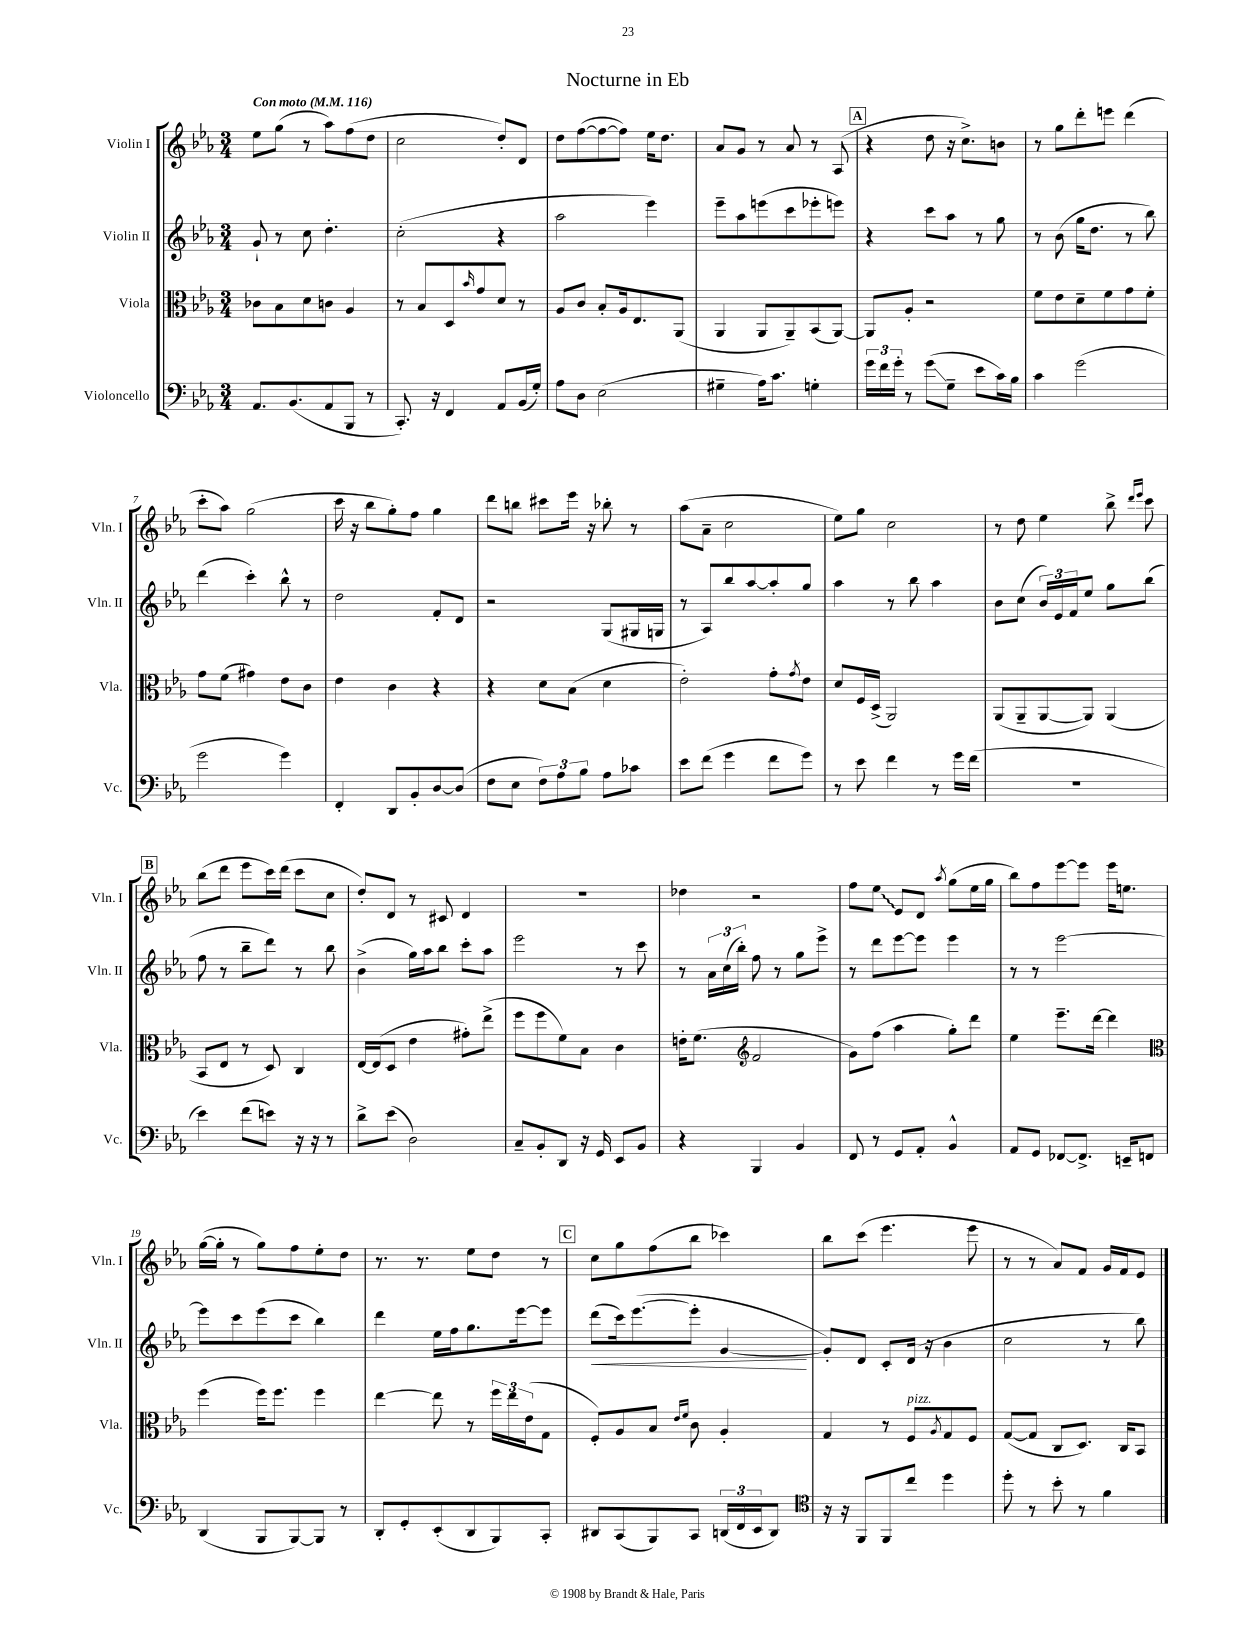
\header { title = "Nocturne in Eb" }
<<
\new StaffGroup <<
\new Staff = "s0" \with { instrumentName = "Violin I" shortInstrumentName = "Vln. I" } {
    \clef treble \key ees \major \numericTimeSignature \time 3/4 \tempo "Con moto" 4 = 116
    ees''8 g''8( r8 aes''8) f''8( d''8 |
    c''2 d''8-.) d'8 |
    d''8 f''8~( f''8~ f''8) ees''16 d''8. |
    aes'8 g'8 r8 aes'8 r8 aes8( |
    \mark \markup { \box "A" } r4 d''8 r16 c''8.->) b'8 |
    r8 g''8 d'''8-. e'''8 d'''4( |
    c'''8-. aes''8) g''2( |
    c'''16 r16 bes''8 g''8-.) f''8 g''4 |
    d'''8 b''8 cis'''8 ees'''16 r16 bes''8-. r8 |
    aes''8( aes'8-- c''2 |
    ees''8) g''8 c''2 |
    r8 d''8 ees''4 bes''8-> \grace { d'''16 ees'''16 } c'''8 |
    \mark \markup { \box "B" } bes''8( d'''8 ees'''8 c'''16) d'''16( c'''8 c''8 |
    d''8-.) d'8 r8 cis'8 d'4 |
    R2. |
    des''4 r2 |
    f''8 \once \override Glissando.style = #'zigzag ees''8\glissando ees'8 d'8 \acciaccatura { aes''8 } g''8( ees''16 g''16 |
    bes''8) f''8 ees'''8~ ees'''8 ees'''16 e''8. |
    g''16~( g''16-. r8 g''8) f''8 ees''8-. d''8 |
    r8. r8. ees''8 d''8 r8 |
    \mark \markup { \box "C" } c''8 g''8 f''8( bes''8 ces'''4) |
    bes''8 c'''8( ees'''4. ees'''8 |
    r8 r8 aes'8) f'8 g'16 f'16 ees'8 \bar "|." |
}
\new Staff = "s1" \with { instrumentName = "Violin II" shortInstrumentName = "Vln. II" } {
    \clef treble \key ees \major \numericTimeSignature \time 3/4
    g'8-! r8 c''8 d''4.-. |
    c''2-.( r4 |
    aes''2 ees'''4) |
    ees'''8-- aes''8 e'''8( c'''8 ees'''8-. e'''8) |
    \mark \markup { \box "A" } r4 c'''8 aes''8 r8 g''8 |
    r8 bes'8( g''16 d''8. r8 bes''8) |
    d'''4( c'''4-.) bes''8-^ r8 |
    d''2 f'8-. d'8 |
    r2 g8( gis16 g16 |
    r8 aes8) bes''8 aes''8~ aes''8-. g''8 |
    aes''4 r8 bes''8 aes''4 |
    bes'8 c''8( \tuplet 3/2 { bes'16) ees'16 f'16 } ees''8 g''8 bes''8( |
    \mark \markup { \box "B" } f''8 r8 bes''8-- d'''8) r8 bes''8 |
    bes'4->( g''16) aes''16 bes''8 c'''8-. aes''8 |
    ees'''2 r8 c'''8 |
    r8 \tuplet 3/2 { aes'16 c''16( bes''16-.) } f''8 r8 g''8 ees'''8-> |
    r8 d'''8 ees'''8~ ees'''8 ees'''4 |
    r8 r8 ees'''2~ |
    ees'''8 c'''8 ees'''8( c'''8 bes''4) |
    d'''4 ees''16 f''16 g''8. ees'''16~ ees'''8 |
    \mark \markup { \box "C" } d'''8\<( c'''16) ees'''8.~( ees'''8-. g'4~\! |
    g'8-.) d'8 c'8-. d'16( r16 bes'4 |
    c''2 r8 bes''8) \bar "|." |
}
\new Staff = "s2" \with { instrumentName = "Viola" shortInstrumentName = "Vla." } {
    \clef alto \key ees \major \numericTimeSignature \time 3/4
    ces'8 bes8 d'8 c'8 aes4 |
    r8 bes8 d8 \grace { bes'16 } g'8 d'8 r8 |
    aes8 c'8 bes8-. aes16 ees8. aes,8( |
    aes,4 aes,8 aes,8--) bes,8( aes,8~) |
    \mark \markup { \box "A" } aes,8 aes8-. r2 |
    f'8 ees'8 d'8-- f'8 g'8 f'8-. |
    g'8 f'8( gis'4) ees'8 c'8 |
    ees'4 c'4 r4 |
    r4 d'8 bes8( d'4 |
    ees'2-.) g'8-. \acciaccatura { g'8 } ees'8 |
    d'8 f16 d16->( aes,2) |
    aes,8( aes,8-- aes,8~ aes,8) aes,4( |
    \mark \markup { \box "B" } bes,8 ees8 r8 d8) c4 |
    ees16~ ees16( d8 ees'4 gis'8-.) ees''8->( |
    f''8 f''8 f'8) bes8 c'4 |
    e'16-. f'8.( \clef treble f'2 |
    g'8) f''8( aes''4 g''8-.) d'''8 |
    ees''4 ees'''8.-- d'''16~ d'''4 |
    \clef alto f''4( f''16) f''8. f''4 |
    ees''4~ ees''8 r8 \tuplet 3/2 { f''16 ees''16 ees'16( } g8 |
    \mark \markup { \box "C" } f8-.) aes8 bes8 \grace { ees'16 f'16 } c'8 aes4-. |
    g4 r8 f8^\markup { \italic "pizz." } \acciaccatura { aes8 } g8 f8 |
    g8~( g8 c8 d8.) c16 bes,8 \bar "|." |
}
\new Staff = "s3" \with { instrumentName = "Violoncello" shortInstrumentName = "Vc." } {
    \clef bass \key ees \major \numericTimeSignature \time 3/4
    aes,8. bes,8.( aes,8 bes,,8 r8 |
    c,8.-.) r16 f,4 aes,8 bes,16( g16-.) |
    aes8 d8 ees2( |
    gis4-- aes16) c'8. g4-. |
    \mark \markup { \box "A" } \tuplet 3/2 { g'16 f'16 g'16-. } r8 g'8\glissando( g8-- ees'8 c'16) bes16 |
    c'4 g'2( |
    g'2 g'4) |
    f,4-. d,8 bes,8-. d8~ d8( |
    f8 ees8 \tuplet 3/2 { f8) aes8 bes8 } aes8 ces'8 |
    ees'8 f'8( g'4 f'8 g'8) |
    r8 ees'8 f'4 r8 g'16 f'16( |
    R2. |
    \mark \markup { \box "B" } ees'4) f'8( e'8) r16 r16 r8 |
    d'8-> ees'8( d2) |
    c8-- bes,8-. d,8 r16 g,16 ees,8 bes,8 |
    r4 bes,,4 bes,4 |
    f,8 r8 g,8 aes,8-. bes,4-^ |
    aes,8 g,8 fes,8~ fes,8.-> e,16-- f,8 |
    d,4( bes,,8 bes,,8~) bes,,8 r8 |
    d,8-. g,8-. ees,8-.( d,8 bes,,8) c,8-. |
    \mark \markup { \box "C" } dis,8 c,8( bes,,8) c,8 \tuplet 3/2 { d,16( f,16 ees,16 } d,8) |
    \clef tenor r16 r16 f,8 f,8 c''8 d''4 |
    d''8-. r8 bes'8-. r8 f'4 \bar "|." |
}
>>
>>
